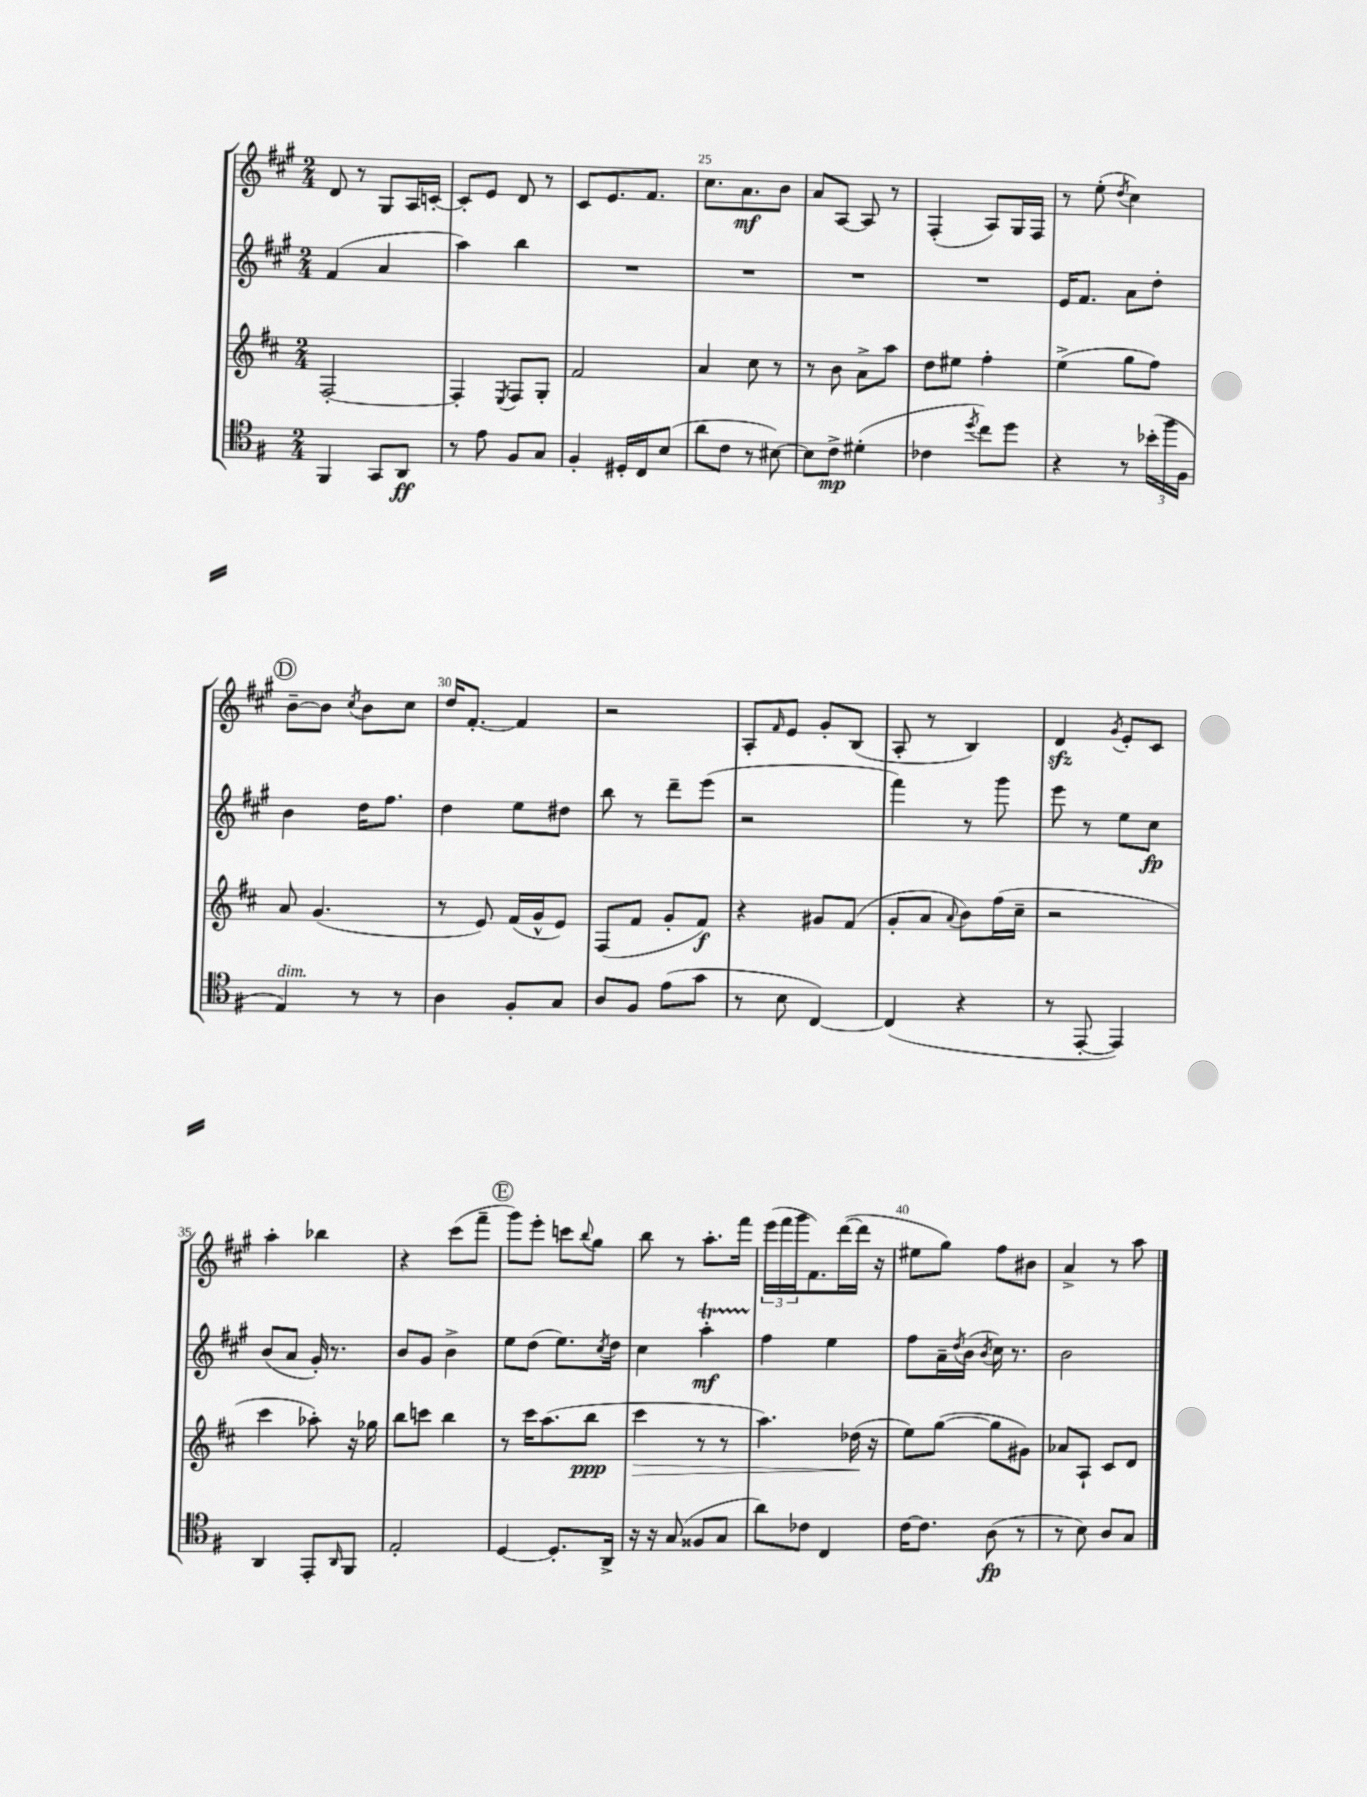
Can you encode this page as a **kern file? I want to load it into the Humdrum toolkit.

**kern	**kern	**kern	**kern
*staff4	*staff3	*staff2	*staff1
*clefC4	*clefG2	*clefG2	*clefG2
*k[f#]	*k[f#c#]	*k[f#c#g#]	*k[f#c#g#]
*M2/4	*M2/4	*M2/4	*M2/4
4FF#	[2F#'	(4f#	8d
.	.	.	8r
8GG	.	4a	8G#
8AA	.	.	16A
.	.	.	[16c'
=	=	=	=
8r	4F#']	4aa)	8c']
8e	.	.	8e
.	8qE	.	.
8F#	8F#	4bb	8d
8G	8G'	.	8r
=	=	=	=
4F#'	2f#	2r	8c#
.	.	.	8.e
16D#'	.	.	.
16C	.	.	8.f#
(8B	.	.	.
=	=	=	=
8a	4a	2r	8.cc#
8c	.	.	.
.	.	.	8.a
8r	8cc#	.	.
[8B#)	8r	.	8b
=	=	=	=
8B#]	8r	2r	8a
8c^	8b	.	[8A
(4d#'	8a^	.	8A]
.	8aa	.	8r
=	=	=	=
4c-	8dd	2r	(4F#'
.	8ee#	.	.
8qdd	.	.	.
8cc)	4ff#'	.	8A)
8dd	.	.	16G#
.	.	.	16F#
=	=	=	=
4r	(4ee^	16e	8r
.	.	8.f#	.
.	.	.	(8ee'
.	.	.	8qdd
8r	8gg	8a	4cc#)
(24b-'	8ff#)	8dd'	.
24ff#	.	.	.
24F#	.	.	.
=	=	=	=
4E)	8a	4b	[8b~
.	(4.g	.	8b]
.	.	.	8qcc#
8r	.	16dd	8b
.	.	8.ff#	.
8r	.	.	8cc#
=	=	=	=
4A	8r	4dd	16dd
.	.	.	[8.f#'
.	8e)	.	.
8F#'	(16f#	8ee	4f#]
.	16g^^	.	.
8G	8e)	8dd#	.
=	=	=	=
8A	(8F#	8bb	2r
8F#	8f#	8r	.
(8e	8g'	8ddd~	.
8g	8f#)	(8eee	.
=	=	=	=
8r	4r	2r	8A'
.	.	.	16qqf#
8B	.	.	8e
[4C)	8g#	.	8g#'
.	(8f#	.	(8B
=	=	=	=
(4C]	8g'	4fff#)	8A'
.	8a	.	8r
.	8qqa	.	.
4r	8b)	8r	4B)
.	(16ff#	8ggg#	.
.	16cc#~	.	.
=	=	=	=
8r	2r	8eee	4d
[8EE'	.	8r	.
.	.	.	8qg#
4EE])	.	8ee	8e'
.	.	8cc#	8c#
=	=	=	=
4AA	4ccc#	(8b	4aa'
.	.	8a	.
8EE'	8aa-')	16g#')	4bb-
.	.	8.r	.
16qqAA	.	.	.
8FF#	16r	.	.
.	16gg-	.	.
=	=	=	=
2E'	8bb	8b	4r
.	8ccc	8g#	.
.	4bb	4b^	(8ccc#
.	.	.	8fff#~
=	=	=	=
[4D	8r	8ee	8ggg#)
.	16ccc#	(8dd	8eee'
.	(8.aa	.	.
8.D']	.	8.ee)	8ccc
.	.	.	8qqbb
.	8bb	.	8gg#
.	.	8qcc#	.
16AA^	.	16dd	.
=	=	=	=
16r	4ccc#	4cc#	8bb
16r	.	.	.
(8G	.	.	8r
8F##	8r	4aa'	8.aa'
8G	8r	.	.
.	.	.	16fff#
=	=	=	=
8a)	4.aa)	4ff#	(24eee
.	.	.	24fff#
.	.	.	24ggg#
8c-	.	.	8.f#)
4C	.	4ee	.
.	.	.	([16ddd
.	(16dd-	.	16ddd]
.	16r	.	16r
=	=	=	=
[16c	8ee)	8ff#	8ee#
8.c]	.	.	.
.	([8gg	16a~	8gg#)
.	.	8qdd	.
.	.	(16b	.
.	.	8qb	.
(8A	8gg]	16cc#)	8ff#
.	.	8.r	.
8r	8g#)	.	8b#
=	=	=	=
8r	8a-	2b	4a^
8B)	8A`	.	.
8A	8c#	.	8r
8G	8d	.	8aa
==	==	==	==
*-	*-	*-	*-
